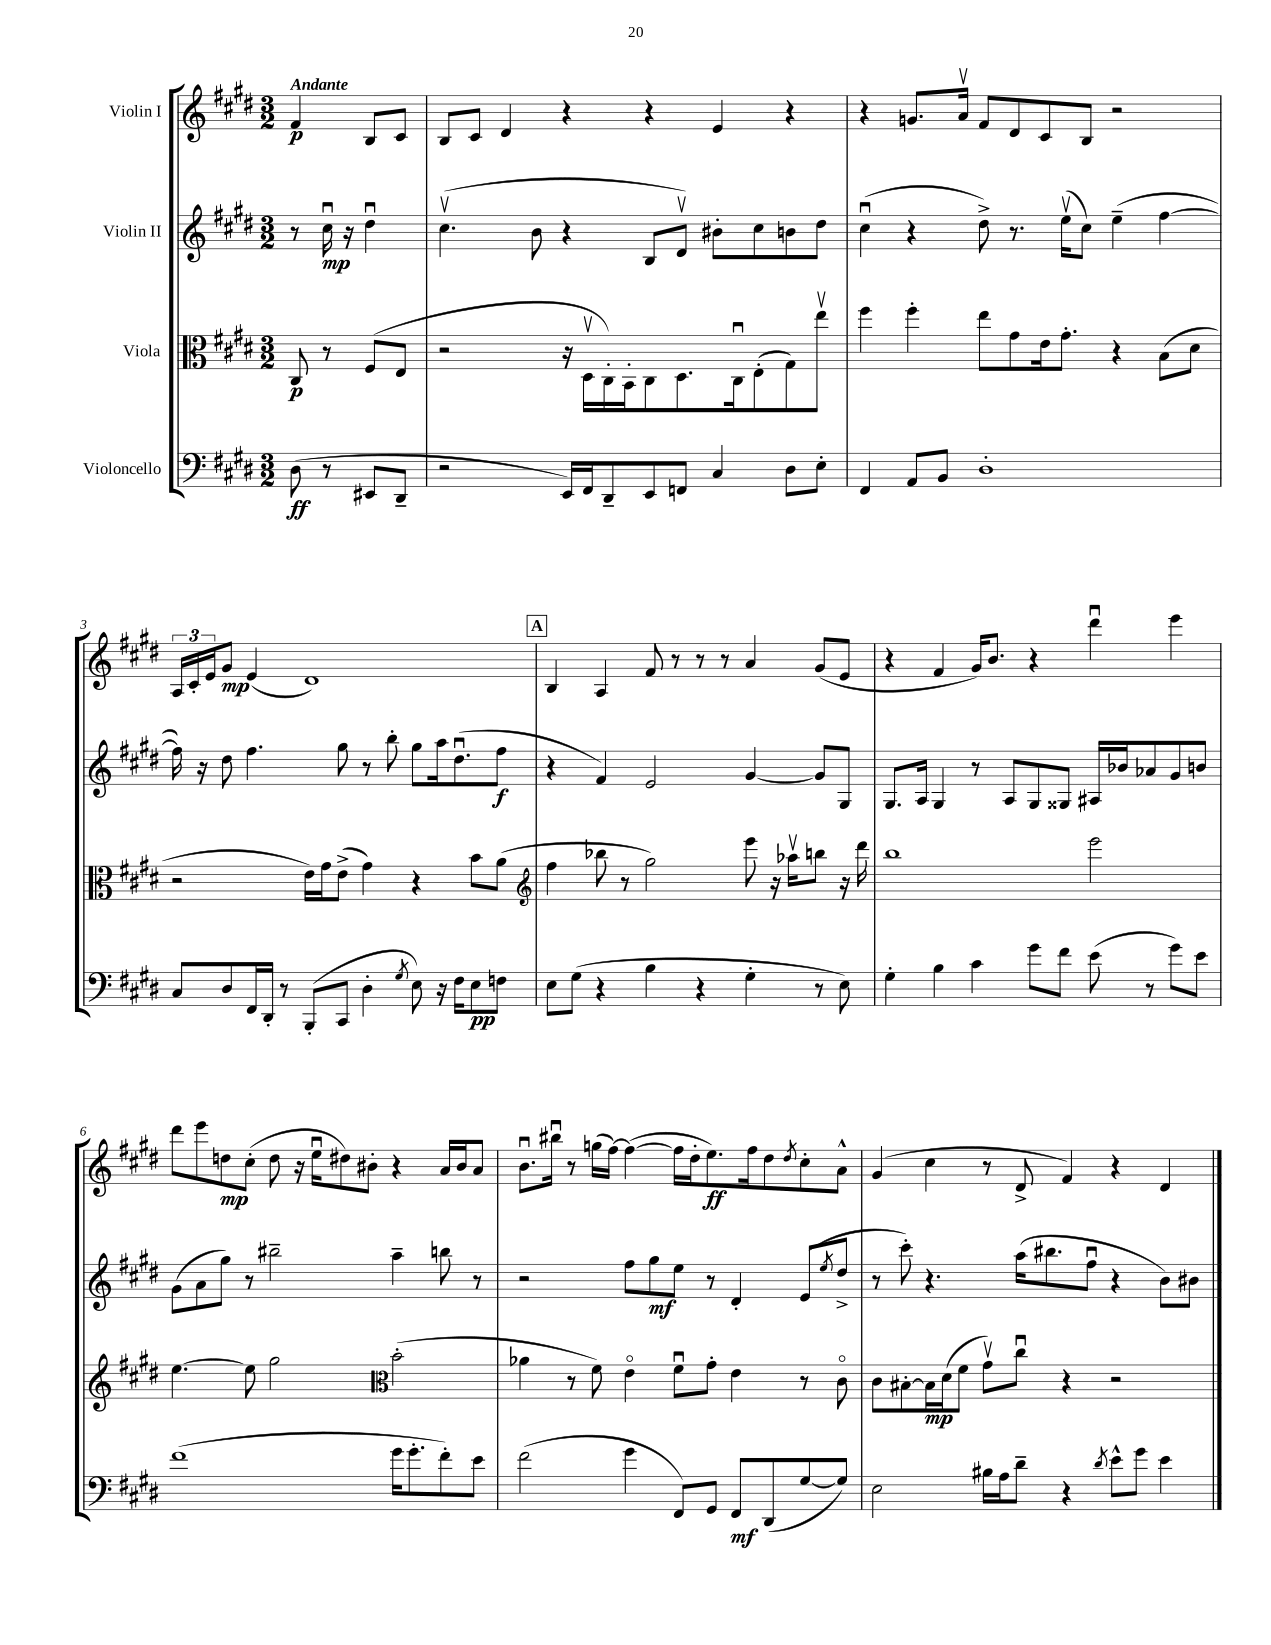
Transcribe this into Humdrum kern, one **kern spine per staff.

**kern	**dynam	**kern	**dynam	**kern	**dynam	**kern	**dynam
*part4	*part4	*part3	*part3	*part2	*part2	*part1	*part1
*staff4	*staff4	*staff3	*staff3	*staff2	*staff2	*staff1	*staff1
*I"Violoncello	*	*I"Viola	*	*I"Violin II	*	*I"Violin I	*
*clefF4	*	*clefC3	*	*clefG2	*	*clefG2	*
*k[f#c#g#d#]	*	*k[f#c#g#d#]	*	*k[f#c#g#d#]	*	*k[f#c#g#d#]	*
*M3/2	*	*M3/2	*	*M3/2	*	*M3/2	*
=	=	=	=	=	=	=	=
!	!	!	!	!	!	!LO:TX:a:B:t=Andante	!
(8D#\	ff	8C#/	p	8r	.	4f#/	p
8r	.	8r	.	16cc#u\	mp	.	.
.	.	.	.	16r	.	.	.
8EE#X/L	.	(8F#/L	.	4dd#u\	.	8B/L	.
8DD#~/J	.	8E/J	.	.	.	8c#/J	.
=1	=1	=1	=1	=1	=1	=1	=1
2r	.	2r	.	(4.cc#v\	.	8B/L	.
.	.	.	.	.	.	8c#/J	.
.	.	.	.	.	.	4d#/	.
.	.	.	.	8b\	.	.	.
16EE/LL)	.	16r	.	4r	.	4r	.
16FF#/J	.	16D#v\LL	.	.	.	.	.
8DD#~/	.	16C#'\)	.	.	.	.	.
.	.	16BB'\J	.	.	.	.	.
8EE/	.	8C#\	.	8B/L	.	4r	.
8FFn/J	.	8.D#\	.	8d#v/J)	.	.	.
4C#/	.	.	.	8b#X'\L	.	4e/	.
.	.	16C#u\k	.	.	.	.	.
.	.	(8E'\	.	8cc#\	.	.	.
8D#\L	.	8G#\)	.	8bn\	.	4r	.
8E'\J	.	8eev\J	.	8dd#\J	.	.	.
=2	=2	=2	=2	=2	=2	=2	=2
4FF#/	.	4ff#\	.	(4cc#u\	.	4r	.
8AA/L	.	4ff#'\	.	4r	.	8.gn/L	.
8BB/J	.	.	.	.	.	.	.
.	.	.	.	.	.	16av/Jk	.
1D#'	.	8ee\L	.	8dd#^\)	.	8f#/L	.
.	.	8g#\	.	8.r	.	8d#/	.
.	.	16e\k	.	.	.	8c#/	.
.	.	8.g#'\J	.	(16eev\KL	.	.	.
.	.	.	.	8cc#\J)	.	8B/J	.
.	.	4r	.	(4ee~\	.	2r	.
.	.	(8B\L	.	[4ff#\	.	.	.
.	.	8d#\J	.	.	.	.	.
!!LO:LB:g=z
=3	=3	=3	=3	=3	=3	=3	=3
8C#/L	.	2r	.	16ff#\])	.	24A/LL	.
.	.	.	.	.	.	24c#'/	.
.	.	.	.	16r	.	.	.
.	.	.	.	.	.	24e/J	.
8D#/	.	.	.	8dd#\	.	8g#/J	mp
16FF#/L	.	.	.	4.ff#\	.	(4e/	.
16DD#'/JJ	.	.	.	.	.	.	.
8r	.	.	.	.	.	.	.
(8BBB'/L	.	16e\LL)	.	.	.	1d#)	.
.	.	16g#\J	.	.	.	.	.
8CC#/J	.	(8e^\J	.	8gg#\	.	.	.
4D#'\	.	4g#\)	.	8r	.	.	.
.	.	.	.	8bb'\	.	.	.
8qG#/	.	.	.	.	.	.	.
8E\)	.	4r	.	8gg#\L	.	.	.
16r	.	.	.	16aa\k	.	.	.
16F#\KL	.	.	.	(8.dd#u\	.	.	.
8E\	pp	8b\L	.	.	.	.	.
8Fn\J	.	(8a\J	.	8ff#\J	f	.	.
!!LO:REH:place=s1:t=A
=4	=4	=4	=4	=4	=4	=4	=4
*	*	*clefG2	*	*	*	*	*
8E\L	.	4ff#\	.	4r	.	4B/	.
(8G#\J	.	.	.	.	.	.	.
4r	.	8bb-X\	.	4f#/)	.	4A/	.
.	.	8r	.	.	.	.	.
4B\	.	2gg#\)	.	2e/	.	8f#/	.
.	.	.	.	.	.	8r	.
4r	.	.	.	.	.	8r	.
.	.	.	.	.	.	8r	.
4G#'\	.	8eee\	.	[4g#/	.	4a/	.
.	.	16r	.	.	.	.	.
.	.	16aa-Xv\KL	.	.	.	.	.
8r	.	8bbn\J	.	8g#/L]	.	(8g#/L	.
8E\)	.	16r	.	8G#/J	.	8e/J	.
.	.	16ddd#\	.	.	.	.	.
=5	=5	=5	=5	=5	=5	=5	=5
4G#'\	.	1bb	.	8.G#/L	.	4r	.
.	.	.	.	16A/Jk	.	.	.
4B\	.	.	.	4G#/	.	4f#/	.
4c#\	.	.	.	8r	.	16g#/KL)	.
.	.	.	.	.	.	8.b/J	.
.	.	.	.	8A/L	.	.	.
8g#\L	.	.	.	8G#/	.	4r	.
8f#\J	.	.	.	8G##X/J	.	.	.
(8e\	.	2eee\	.	16A#X/LL	.	4ddd#u\	.
.	.	.	.	16b-X/J	.	.	.
8r	.	.	.	8a-X/	.	.	.
8g#\L)	.	.	.	8g#/	.	4eee\	.
8e\J	.	.	.	8bn/J	.	.	.
!!LO:LB:g=z
=6	=6	=6	=6	=6	=6	=6	=6
(1f#	.	[4.ee\	.	(8g#\L	.	8ddd#\L	.
.	.	.	.	8a\	.	8eee\	.
.	.	.	.	8gg#\J)	.	8ddn\	mp
.	.	8ee\]	.	8r	.	(8cc#'\J	.
.	.	2gg#\	.	2bb#X~\	.	8dd\	.
.	.	.	.	.	.	16r	.
.	.	.	.	.	.	16eeu\KL	.
.	.	.	.	.	.	8dd#X\)	.
.	.	.	.	.	.	8b#X'\J	.
*	*	*clefC3	*	*	*	*	*
16g#\KL	.	(2b'\	.	4aa~\	.	4r	.
8.g#'\	.	.	.	.	.	.	.
8f#'\)	.	.	.	8bbn\	.	16a/LL	.
.	.	.	.	.	.	16b#/J	.
8e\J	.	.	.	8r	.	8a/J	.
=7	=7	=7	=7	=7	=7	=7	=7
(2f#\	.	4a-X\	.	2r	.	8.bu\L	.
.	.	.	.	.	.	16bb#Xu\Jk	.
.	.	8r	.	.	.	8r	.
.	.	8f#\)	.	.	.	(16ggn\LL	.
.	.	.	.	.	.	[16ff#\JJ)	.
4g#\	.	4e\	.	8ff#\L	.	(4ff#\_	.
.	.	.	.	8gg#\	mf	.	.
8FF#/L)	.	8f#u\L	.	8ee\J	.	16ff#\LL]	.
.	.	.	.	.	.	16dd#'\J	.
8GG#/J	.	8g#'\J	.	8r	.	8.ee\)	ff
8FF#/L	mf	4e\	.	4d#'/	.	.	.
.	.	.	.	.	.	16ff#\k	.
(8DD#/	.	.	.	.	.	8dd#\	.
.	.	.	.	.	.	8qdd#/	.
[8G#/	.	8r	.	(8e/L	.	8cc#'\	.
.	.	.	.	8qee/	.	.	.
8G#/J])	.	8c#\	.	8dd#^/J	.	8a^^\J	.
=8	=8	=8	=8	=8	=8	=8	=8
2E\	.	8c#\L	.	8r	.	(4g#/	.
.	.	[8B#X'\	.	8ccc#'\)	.	.	.
.	.	16B#\L]	mp	4.r	.	4cc#\	.
.	.	(16d#\J	.	.	.	.	.
.	.	8f#\J	.	.	.	.	.
16B#X\LL	.	8g#v\L)	.	.	.	8r	.
16A\J	.	.	.	.	.	.	.
8d#~\J	.	8cc#u\J	.	(16aa\KL	.	8d#^/	.
.	.	.	.	8.bb#X\	.	.	.
4r	.	4r	.	.	.	4f#/)	.
.	.	.	.	8ff#u\J	.	.	.
8qd#/	.	.	.	.	.	.	.
8e^^\L	.	2r	.	4r	.	4r	.
8g#\J	.	.	.	.	.	.	.
4e\	.	.	.	8b\L)	.	4d#/	.
.	.	.	.	8b#X\J	.	.	.
==	==	==	==	==	==	==	==
*-	*-	*-	*-	*-	*-	*-	*-
